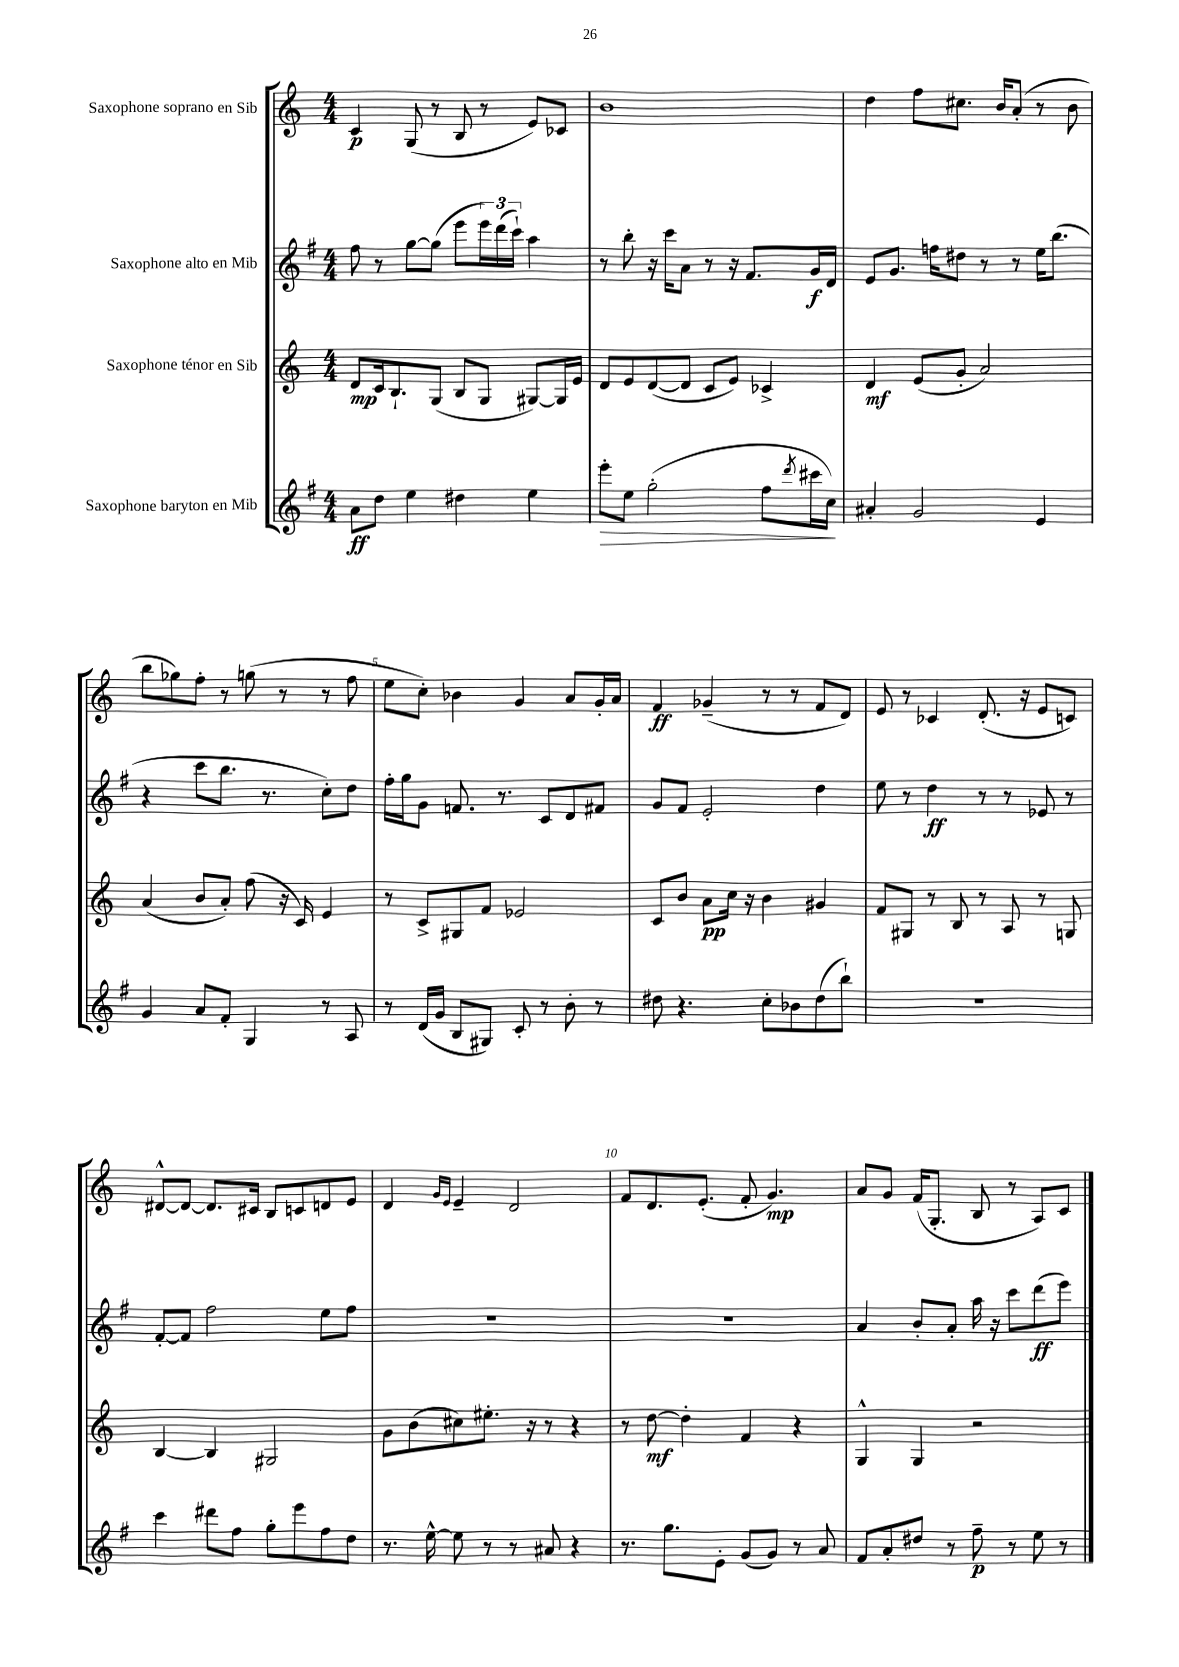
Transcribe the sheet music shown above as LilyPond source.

<<
\new StaffGroup <<
\new Staff = "s0" \with { instrumentName = "Saxophone soprano en Sib" } {
    \clef treble \key c \major \numericTimeSignature \time 4/4
    c'4\p g8( r8 b8 r8 e'8) ces'8 |
    b'1 |
    d''4 f''8 cis''8. b'16 a'8-.( r8 b'8 |
    b''8 ges''8) f''8-. r8 g''8( r8 r8 f''8 |
    e''8 c''8-.) bes'4 g'4 a'8 g'16-. a'16 |
    f'4\ff ges'4--( r8 r8 f'8 d'8) |
    e'8 r8 ces'4 d'8.-.( r16 e'8 c'8) |
    dis'8~-^ dis'8~ dis'8. cis'16 b8 c'8 d'8 e'8 |
    d'4 \grace { g'16 e'16 } e'4-- d'2 |
    f'8 d'8. e'8.-.( f'8-. g'4.\mp) |
    a'8 g'8 f'16( g8.-. b8 r8 a8) c'8 \bar "|." |
}
\new Staff = "s1" \with { instrumentName = "Saxophone alto en Mib" } {
    \clef treble \key g \major \numericTimeSignature \time 4/4
    fis''8 r8 g''8~ g''8( e'''8 \tuplet 3/2 { e'''16) d'''16( c'''16-!) } a''4 |
    r8 b''8-. r16 c'''16 a'8 r8 r16 fis'8. g'16\f d'16 |
    e'8 g'8. f''16 dis''8 r8 r8 e''16 b''8.( |
    r4 c'''8 b''8. r8. c''8-.) d''8 |
    fis''16-. g''16 g'8 f'8. r8. c'8 d'8 fis'8 |
    g'8 fis'8 e'2-. d''4 |
    e''8 r8 d''4\ff r8 r8 ees'8 r8 |
    fis'8~-. fis'8 fis''2 e''8 fis''8 |
    R1 |
    R1 |
    a'4 b'8-. a'8-. a''16 r16 c'''8 d'''8\ff( e'''8) \bar "|." |
}
\new Staff = "s2" \with { instrumentName = "Saxophone ténor en Sib" } {
    \clef treble \key c \major \numericTimeSignature \time 4/4
    d'8\mp c'16 b8.-! g8( b8 g8 gis8~) gis16 e'16 |
    d'8 e'8 d'8~( d'8 c'8 e'8) ces'4-> |
    d'4\mf e'8( g'8-. a'2) |
    a'4( b'8 a'8-.) f''8( r16 c'16) e'4 |
    r8 c'8-> gis8 f'8 ees'2 |
    c'8 b'8 a'8\pp c''16 r16 b'4 gis'4 |
    f'8 gis8 r8 b8 r8 a8 r8 g8 |
    b4~ b4 gis2 |
    g'8 b'8( cis''8) eis''8.-. r16 r8 r4 |
    r8 d''8~\mf d''4-. f'4 r4 |
    g4-^ g4 r2 \bar "|." |
}
\new Staff = "s3" \with { instrumentName = "Saxophone baryton en Mib" } {
    \clef treble \key g \major \numericTimeSignature \time 4/4
    a'8\ff d''8 e''4 dis''4 e''4 |
    e'''8-.\> e''8 g''2-.( fis''8 \acciaccatura { d'''8 } cis'''16 c''16\!) |
    ais'4-. g'2 e'4 |
    g'4 a'8 fis'8-. g4 r8 a8 |
    r8 d'16( g'16 b8 gis8) c'8-. r8 b'8-. r8 |
    dis''8 r4. c''8-. bes'8 dis''8( b''8-!) |
    R1 |
    c'''4 dis'''8 fis''8 g''8-. e'''8 fis''8 d''8 |
    r8. e''16~-^ e''8 r8 r8 ais'8 r4 |
    r8. g''8. e'8-. g'8( g'8) r8 a'8 |
    fis'8 a'8-. dis''8 r8 fis''8--\p r8 e''8 r8 \bar "|." |
}
>>
>>
\layout { \context { \Score \override BarNumber.break-visibility = ##(#f #t #t) barNumberVisibility = #(every-nth-bar-number-visible 5) } }
